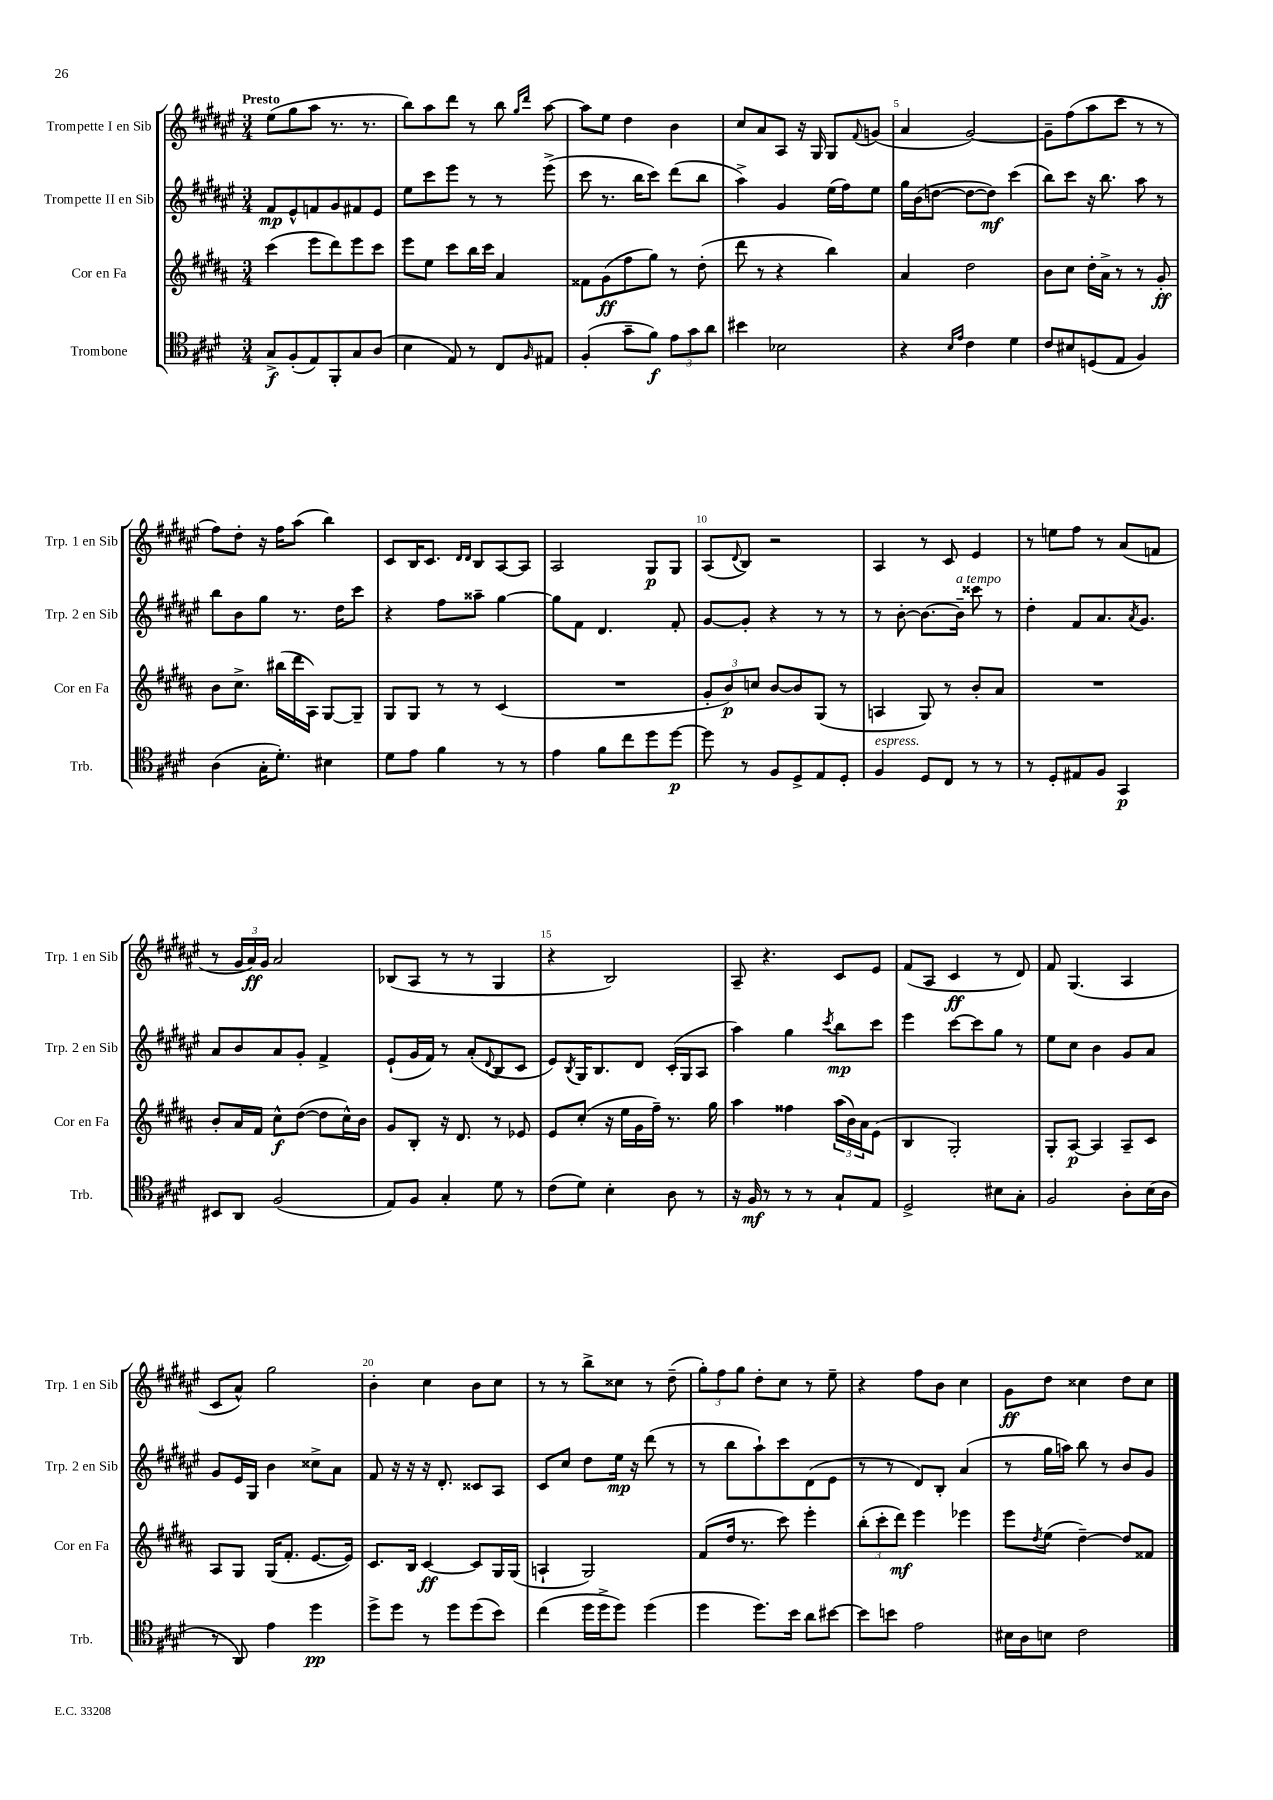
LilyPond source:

<<
\new StaffGroup <<
\new Staff = "s0" \with { instrumentName = "Trompette I en Sib" shortInstrumentName = "Trp. 1 en Sib" } {
    \clef treble \key fis \major \numericTimeSignature \time 3/4 \tempo "Presto"
    eis''8( gis''8 ais''8 r8. r8. |
    b''8) ais''8 dis'''8 r8 b''8 \grace { gis''16 dis'''16 } ais''8~ |
    ais''8 eis''8 dis''4 b'4 |
    cis''8 ais'8 ais8 r16 gis16 gis8 \appoggiatura { fis'8 } g'8( |
    ais'4 gis'2~) |
    gis'8-- fis''8( ais''8 cis'''8 r8 r8 |
    fis''8) dis''8-. r16 fis''16 ais''8( b''4) |
    cis'8 b16 cis'8. \grace { dis'16 dis'16 } b8 ais8~ ais8 |
    ais2 gis8\p gis8 |
    ais8( \appoggiatura { dis'8 } b8) r2 |
    ais4 r8 cis'8 eis'4 |
    r8 e''8 fis''8 r8 ais'8( f'8 |
    r8 \tuplet 3/2 { gis'16 ais'16\ff) gis'16 } ais'2 |
    bes8( ais8 r8 r8 gis4 |
    r4 b2) |
    ais8-- r4. cis'8 eis'8 |
    fis'8( ais8 cis'4\ff r8 dis'8) |
    fis'8 gis4.( ais4 |
    cis'8 ais'8-^) gis''2 |
    b'4-. cis''4 b'8 cis''8 |
    r8 r8 b''8-> cisis''8 r8 dis''8--( |
    \tuplet 3/2 { gis''8-.) fis''8 gis''8 } dis''8-. cis''8 r8 eis''8-- |
    r4 fis''8 b'8 cis''4 |
    gis'8\ff dis''8 cisis''4 dis''8 cisis''8 \bar "|." |
}
\new Staff = "s1" \with { instrumentName = "Trompette II en Sib" shortInstrumentName = "Trp. 2 en Sib" } {
    \clef treble \key fis \major \numericTimeSignature \time 3/4
    fis'8\mp eis'8-^ f'8 gis'8 fis'8 eis'8 |
    eis''8 cis'''8 eis'''8 r8 r8 eis'''8->( |
    cis'''8 r8. b''16 cis'''8) dis'''8( b''8 |
    ais''4->) gis'4 eis''16( fis''16) eis''8 |
    gis''16 b'16( d''8~ d''8~ d''8\mf) cis'''4( |
    b''8) cis'''8 r16 b''8. ais''8 r8 |
    b''8 b'8 gis''8 r8. dis''16 cis'''8 |
    r4 fis''8 aisis''8-- gis''4~ |
    gis''8 fis'8 dis'4. fis'8-. |
    gis'8~ gis'8-. r4 r8 r8 |
    r8 b'8~-. b'8.~ b'16--^\markup { \italic "a tempo" } cisis'''8 r8 |
    dis''4-. fis'8 ais'8. \acciaccatura { ais'8 } gis'8. |
    ais'8 b'8 ais'8 gis'8-. fis'4-> |
    eis'8-!( gis'16 fis'16) r8 ais'8-.( \appoggiatura { dis'8 } b8 cis'8 |
    eis'8) \acciaccatura { b8 } gis16 b8. dis'8 cis'16-.( gis16 ais8 |
    ais''4) gis''4 \acciaccatura { cis'''8 } b''8\mp cis'''8 |
    eis'''4 cis'''8~ cis'''8 gis''8 r8 |
    eis''8 cis''8 b'4 gis'8 ais'8 |
    gis'8 eis'16 gis16 b'4 cisis''8-> ais'8 |
    fis'8 r16 r16 r16 dis'8.-. cisis'8 ais8 |
    cis'8 cis''8 dis''8 eis''16\mp r16 dis'''8( r8 |
    r8 b''8 ais''8-!) cis'''8 dis'8( eis'8 |
    r8 r8 dis'8) b8-. ais'4( |
    r8 gis''16 a''16) b''8 r8 b'8 gis'8 \bar "|." |
}
\new Staff = "s2" \with { instrumentName = "Cor en Fa" shortInstrumentName = "Cor en Fa" } {
    \clef treble \key b \major \numericTimeSignature \time 3/4
    cis'''4( e'''8 dis'''8) e'''8 cis'''8 |
    e'''8 e''8 cis'''8 b''16 cis'''16 ais'4 |
    fisis'8 gis'8\ff( fis''8 gis''8) r8 dis''8-.( |
    dis'''8 r8 r4 b''4) |
    ais'4 dis''2 |
    b'8 cis''8 dis''16-. ais'16-> r8 r8 gis'8-.\ff |
    b'8 cis''8.-> bis''16( dis'''16 ais16) gis8~ gis8-- |
    gis8 gis8 r8 r8 cis'4( |
    R2. |
    \tuplet 3/2 { gis'8-. b'8\p) c''8 } b'8~ b'8 gis8( r8 |
    a4 gis8) r8 b'8-. ais'8 |
    R2. |
    b'8-. ais'16 fis'16 cis''8-^\f dis''8~( dis''8 cis''16-^) b'16 |
    gis'8 b8-. r16 dis'8. r8 ees'8 |
    e'8 cis''8-.( r16 e''16 gis'16 fis''16--) r8. gis''16 |
    ais''4 fisis''4 \tuplet 3/2 { ais''16( b'16) ais'16 } e'8( |
    b4 gis2-.) |
    gis8-. ais8~\p ais4 ais8-- cis'8 |
    ais8 gis8 gis16( fis'8.-. e'8.~ e'16) |
    cis'8. b16 cis'4~\ff cis'8 gis16 gis16( |
    a4-! gis2) |
    fis'8( dis''16 r8. cis'''8) e'''4-. |
    \tuplet 3/2 { b''8-.( cis'''8-. dis'''8\mf) } e'''4 ees'''4 |
    e'''8 \acciaccatura { dis''8 } e''8( dis''4~--) dis''8 fisis'8 \bar "|." |
}
\new Staff = "s3" \with { instrumentName = "Trombone" shortInstrumentName = "Trb." } {
    \clef tenor \key e \major \numericTimeSignature \time 3/4
    gis8->\f fis8-.( e8) fis,8-. gis8 a8( |
    b4 e8) r8 cis8 \grace { fis16 } eis8 |
    fis4-.( gis'8-- fis'8\f) \tuplet 3/2 { e'8 gis'8 a'8 } |
    bis'4 bes2 |
    r4 \grace { b16 e'16 } cis'4 dis'4 |
    cis'8 bis8 d8( e8 fis4) |
    a4( gis16-. dis'8.-.) bis4 |
    dis'8 e'8 fis'4 r8 r8 |
    e'4 fis'8 cis''8 dis''8 dis''8~\p |
    dis''8 r8 fis8 dis8-> e8 dis8-. |
    fis4^\markup { \italic "espress." } dis8 cis8 r8 r8 |
    r8 dis8-. eis8 fis8 gis,4\p |
    bis,8 a,8 fis2( |
    e8) fis8 gis4-. dis'8 r8 |
    cis'8( dis'8) b4-. a8 r8 |
    r16 fis16\mf r8 r8 r8 gis8-! e8 |
    dis2-> bis8 gis8-. |
    fis2 a8-. b16( a16 |
    r8 a,8) e'4 dis''4\pp |
    dis''8-> dis''8 r8 dis''8 dis''8( b'8) |
    cis''4( dis''16 dis''16-> dis''8) dis''4( |
    dis''4 dis''8.) b'16 a'8 bis'8~ |
    bis'8 b'8 e'2 |
    bis16 a16 b8 cis'2 \bar "|." |
}
>>
>>
\layout { \context { \Score \override BarNumber.break-visibility = ##(#f #t #t) barNumberVisibility = #(every-nth-bar-number-visible 5) } }
